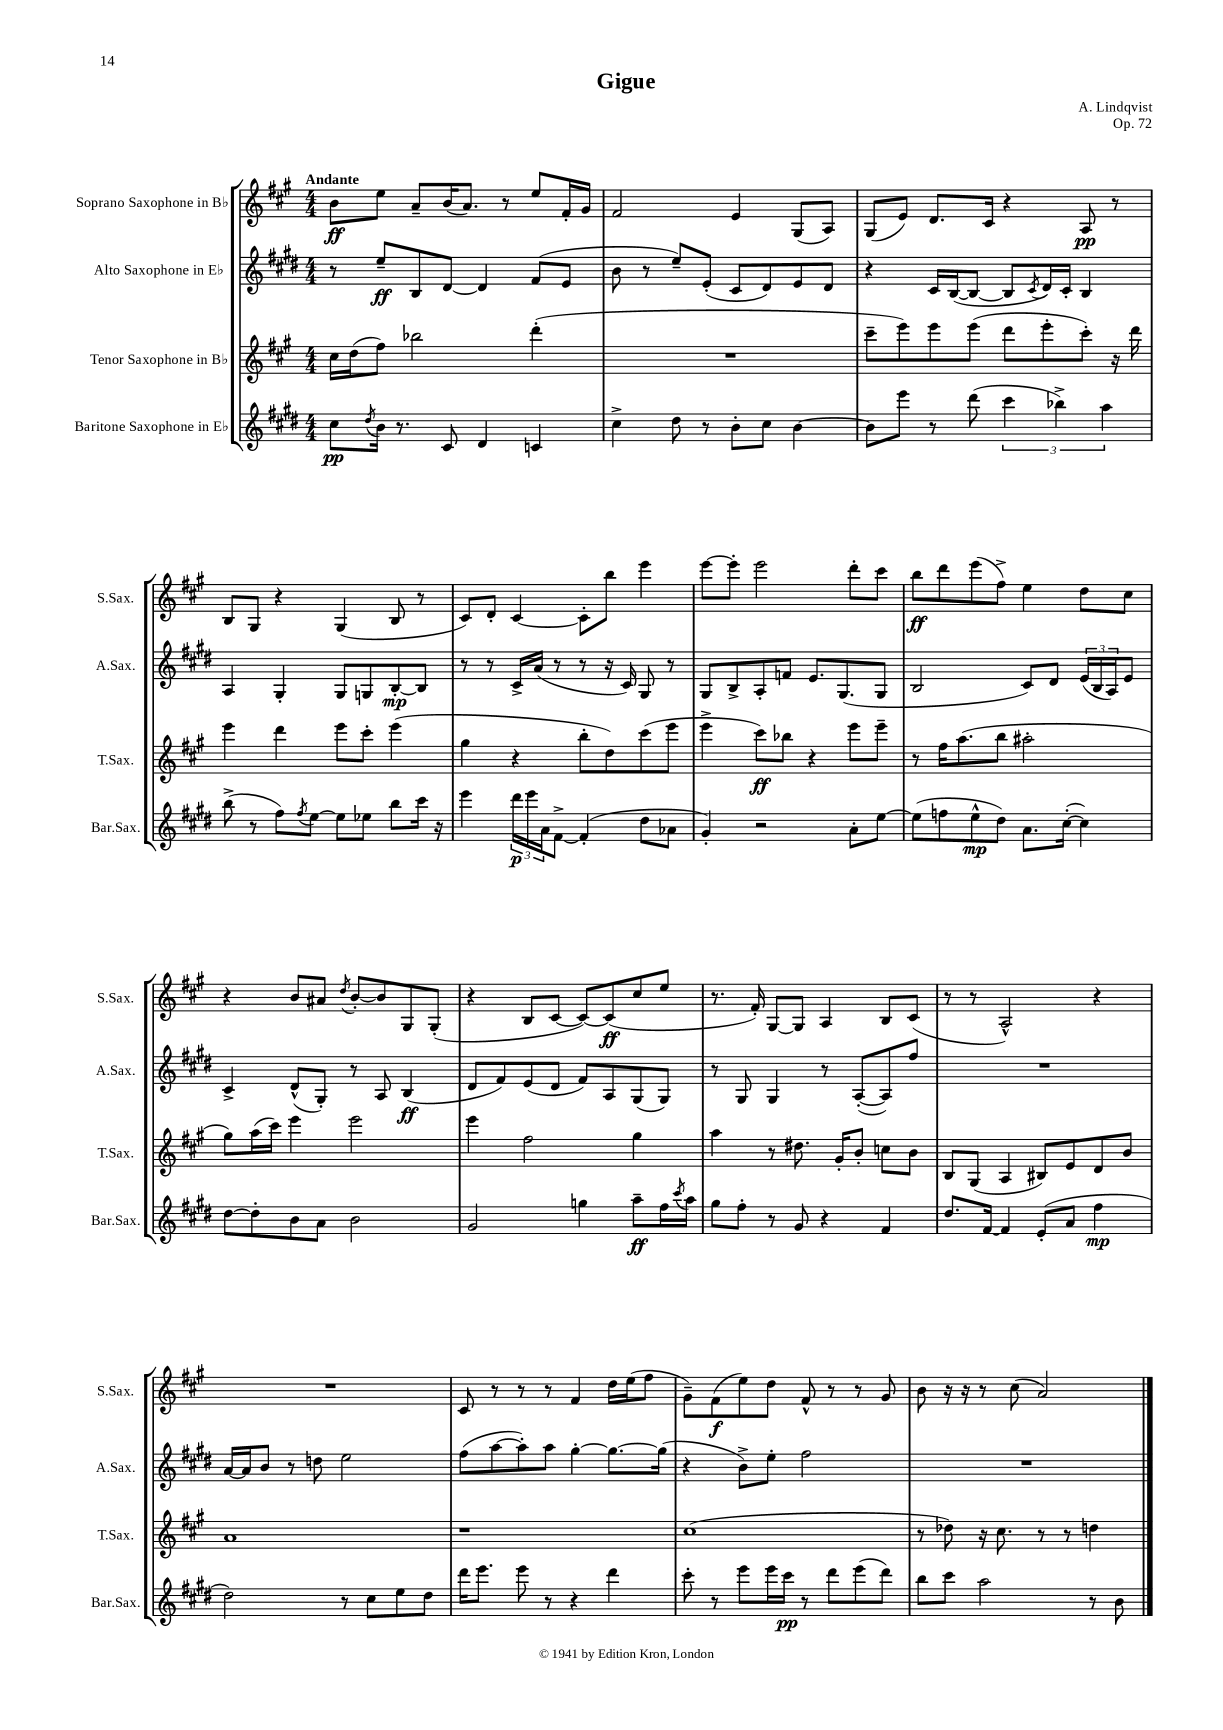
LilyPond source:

\header { title = "Gigue" composer = "A. Lindqvist" opus = "Op. 72" }
<<
\new StaffGroup <<
\new Staff = "s0" \with { instrumentName = "Soprano Saxophone in Bb" shortInstrumentName = "S.Sax." } {
    \clef treble \key a \major \numericTimeSignature \time 4/4 \tempo "Andante"
    b'8\ff e''8 a'8-- b'16( a'8.) r8 e''8 fis'16-. gis'16 |
    fis'2 e'4 gis8( a8) |
    gis8( e'8) d'8. cis'16 r4 a8\pp r8 |
    b8 gis8 r4 gis4( b8 r8 |
    cis'8) d'8-. cis'4~ cis'8-. b''8 e'''4 |
    e'''8~ e'''8-. e'''2 d'''8-. cis'''8 |
    b''8\ff d'''8 e'''8( fis''8->) e''4 d''8 cis''8 |
    r4 b'8 ais'8 \acciaccatura { d''8 } b'8~-. b'8 gis8 gis8-.( |
    r4 b8 cis'8~ cis'8~) cis'8\ff( cis''8 e''8 |
    r8. fis'16-.) gis8~ gis8 a4 b8 cis'8( |
    r8 r8 a2-^) r4 |
    R1 |
    cis'8 r8 r8 r8 fis'4 d''16 e''16( fis''8 |
    gis'8--) fis'8\f( e''8) d''8 fis'8-^ r8 r8 gis'8 |
    b'8 r16 r16 r8 cis''8( a'2) \bar "|." |
}
\new Staff = "s1" \with { instrumentName = "Alto Saxophone in Eb" shortInstrumentName = "A.Sax." } {
    \clef treble \key e \major \numericTimeSignature \time 4/4
    r8 e''8--\ff b8 dis'8~ dis'4 fis'8( e'8 |
    b'8 r8 e''8--) e'8-.( cis'8 dis'8) e'8 dis'8 |
    r4 cis'16 b16~( b8~ b8 \acciaccatura { cis'8 } dis'16) cis'16-. b4 |
    a4 gis4-. gis8 g8 b8~-.\mp b8 |
    r8 r8 cis'16-> a'16( r8 r8 r16 cis'16) gis8 r8 |
    gis8 b8-> a8-. f'8 e'8. gis8.( gis8 |
    b2 cis'8) dis'8 \tuplet 3/2 { e'16( b16 a16) } e'8 |
    cis'4-> dis'8-^( gis8-.) r8 a8 b4\ff( |
    dis'8 fis'8) e'8( dis'8 fis'8) a8 gis8( gis8) |
    r8 gis8 gis4 r8 a8~-.( a8) fis''8 |
    R1 |
    a'16~ a'16 b'8 r8 d''8 e''2 |
    fis''8( a''8~ a''8-.) a''8 gis''4~-. gis''8.~ gis''16( |
    r4 b'8->) e''8-. fis''2 |
    R1 \bar "|." |
}
\new Staff = "s2" \with { instrumentName = "Tenor Saxophone in Bb" shortInstrumentName = "T.Sax." } {
    \clef treble \key a \major \numericTimeSignature \time 4/4
    cis''16 d''16( fis''8) bes''2 d'''4-.( |
    R1 |
    cis'''8-- e'''8) e'''8 e'''8( d'''8 e'''8-. cis'''8-.) r16 d'''16 |
    e'''4 d'''4 e'''8 cis'''8-. e'''4( |
    gis''4 r4 b''8-. d''8) cis'''8( e'''8 |
    e'''4-> cis'''8\ff) bes''8 r4 e'''8 e'''8-- |
    r8 fis''16 a''8.( b''8 ais''2-. |
    gis''8) a''16( cis'''16) e'''4 e'''2 |
    e'''4 fis''2 gis''4 |
    a''4 r8 dis''8. gis'16-. b'8-. c''8 b'8 |
    b8 gis8( a4 bis8) e'8 d'8 b'8 |
    a'1 |
    r1 |
    cis''1( |
    r8 des''8) r16 cis''8. r8 r8 d''4 \bar "|." |
}
\new Staff = "s3" \with { instrumentName = "Baritone Saxophone in Eb" shortInstrumentName = "Bar.Sax." } {
    \clef treble \key e \major \numericTimeSignature \time 4/4
    cis''8\pp \acciaccatura { dis''8 } b'16 r8. cis'8 dis'4 c'4 |
    cis''4-> dis''8 r8 b'8-. cis''8 b'4~ |
    b'8 e'''8 r8 dis'''8( \tuplet 3/2 { cis'''4 bes''4->) a''4 } |
    b''8->( r8 fis''8) \acciaccatura { fis''8 } e''8~ e''8 ees''8 b''8 cis'''16 r16 |
    e'''4 \tuplet 3/2 { dis'''16\p e'''16 a'16 } fis'8~-> fis'4-.( dis''8 aes'8 |
    gis'4-.) r2 a'8-. e''8~ |
    e''8( f''8 e''8-^\mp dis''8) a'8. cis''16~-.( cis''4) |
    dis''8~ dis''8-. b'8 a'8 b'2 |
    gis'2 g''4 a''8--\ff fis''16 \acciaccatura { cis'''8 } a''16 |
    gis''8 fis''8-. r8 gis'8 r4 fis'4 |
    dis''8. fis'16~ fis'4 e'8-.( a'8 fis''4\mp |
    dis''2) r8 cis''8 e''8 dis''8 |
    dis'''16 e'''8. e'''8 r8 r4 dis'''4 |
    cis'''8-. r8 e'''8 e'''16 cis'''16\pp r8 dis'''8 e'''8( dis'''8) |
    b''8 cis'''8 a''2 r8 b'8 \bar "|." |
}
>>
>>
\layout { \context { \Score \remove "Bar_number_engraver" } }
